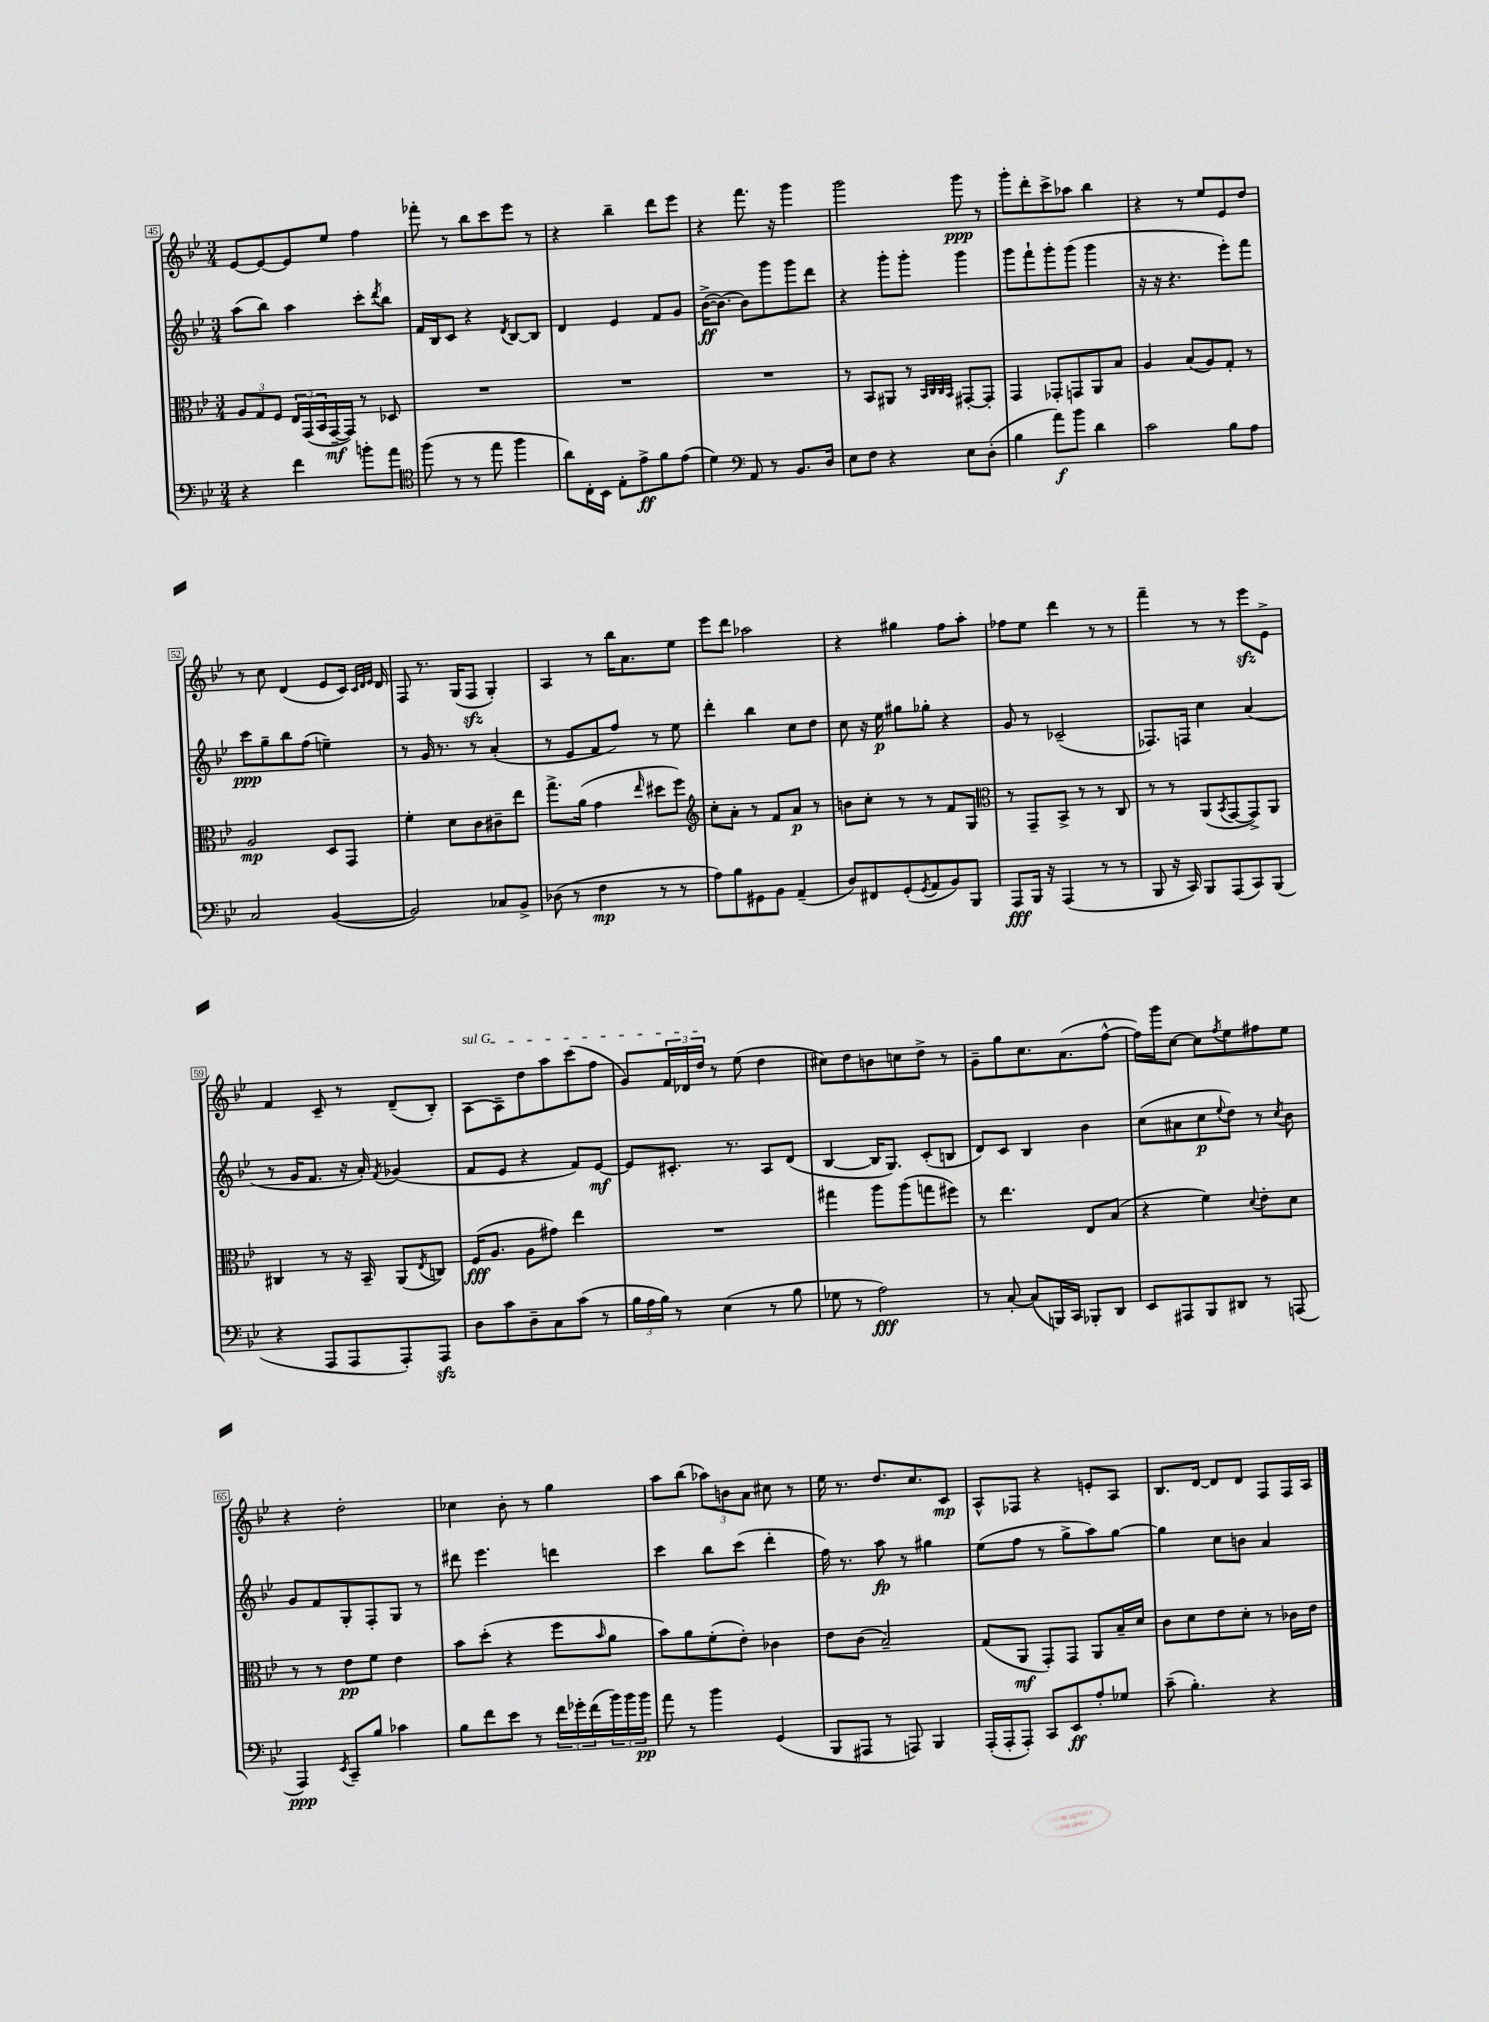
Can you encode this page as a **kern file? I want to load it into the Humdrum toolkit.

**kern	**kern	**kern	**kern
*staff4	*staff3	*staff2	*staff1
*clefF4	*clefC3	*clefG2	*clefG2
*k[b-e-]	*k[b-e-]	*k[b-e-]	*k[b-e-]
*M3/4	*M3/4	*M3/4	*M3/4
4r	12A/L	(8aa\L	[8e-/L
.	12G/	.	.
.	.	8bb-\J)	8e-/_
.	12F/J	.	.
4f\	24E-/LL	4aa\	8e-/]
.	(24GG/	.	.
.	24BB-/	.	.
.	[16GG~/	.	8ee-/J
.	16GG/]JJ)	.	.
8b'\L	8r	8ccc'\L	4ff\
.	.	8qddd/	.
8a\J	8D-/	8bb-\J	.
=	=	=	=
*clefC4	*	*	*
(8ff\	2.r	16f/LL	8fff-'\
.	.	16B-/J	.
8r	.	8c/J	8r
8r	.	4r	8bb-\L
8ee-\	.	.	8ccc\
.	.	8qd/	.
4ff\	.	[8B-/L	8eee-\J
.	.	8B-/]J	8r
=	=	=	=
8a\L)	2.r	4d/	4r
16C'\L	.	.	.
16BB-\JJ	.	.	.
8E-'\L	.	4e-/	4bb-~\
8e-^\	.	.	.
8f\	.	8f/L	8ddd\L
(8e-\J	.	8g/J	8eee-\J
=	=	=	=
4d\)	2.r	([16b-^\LK	4r
.	.	8.b-\_J)	.
*clefF4	*	*	*
8AA/	.	8b-\]L	8.fff\
8r	.	8ggg\	.
.	.	.	16r
8.BB-/L	.	8ggg\	4ggg\
.	.	8ddd\J	.
16D/Jk	.	.	.
=	=	=	=
8E-\L	8r	4r	2ggg\
8F\J	8BB-/L	.	.
4r	8AA#/J	8ggg'\L	.
.	8r	8ggg'\J	.
.	32qqBB-/LLL	.	.
.	32qqC/	.	.
.	32qqC/	.	.
.	32qqBB-/JJJ	.	.
8E-\L	[8GG#'/L	4ggg\	8ggg\
(8D'\J	8GG#'/]J	.	8r
=	=	=	=
4B-\	4GG/	8ggg\L	8ggg'\L
.	.	8fff`\	8ddd'\
8a\L)	8GG-'/L	8ggg'\	8ccc^\
8b-\J	8GG/	(8ggg\J	8aa-\J
4d\	8AA/	4ggg\	4bb-\
.	8B-/J	.	.
=	=	=	=
2c\	4A/	16r	4r
.	.	16r	.
.	.	4.r	.
.	(8B-/L	.	8r
.	8A/)	.	8ee-/L
8B-\L	8G'/J	8eee-'\L)	8e-/
8A\J	8r	8fff\J	8dd/J
=	=	=	=
2C/	2A/	8ccc\L	8r
.	.	8gg~\	8cc\
.	.	8bb-\	(4d/
.	.	(8ff\J	.
([4BB-/	8D/L	4ee~\)	8e-/L
.	8GG/J	.	16c/Jk)
.	.	.	32qqc/LLL
.	.	.	32qqd/
.	.	.	32qqe-/JJJ
.	.	.	16d/
=	=	=	=
2BB-/])	4f'\	8r	8F/
.	.	16g/	8.r
.	.	8.r	.
.	8d\L	.	.
.	.	.	(16G/LK
.	8c\	8r	8F/J
8C-/L	8c#~\	(4a'/	4G'/)
8BB-^/J	8ee-\J	.	.
=	=	=	=
(8D-\	8.gg^\L	8r	4A/
8r	.	8e-/L	.
.	(16a\Jk	.	.
4F\	4g\	8f/	8r
.	.	8ff/J)	16bb-\LK
.	.	.	8.a\
.	16qqee-/	.	.
8r	8dd#\L	8r	.
8r	8ff\J)	8ee-\	8ee-\J
=	=	=	=
*	*clefG2	*	*
8A\L)	8cc'\L	4ddd'\	8eee-\L
8B-\	8a'\J	.	8ddd\J
8GG#\	8r	4bb-\	2aa-\
8BB-\J	8f/L	.	.
(4AA~/	8a/J	8cc\L	.
.	8r	8dd\J	.
=	=	=	=
8D/L)	8b\L	8cc\	4r
8FF#/	8cc'\J	16r	.
.	.	16ee-\	.
(8GG'/	8r	8gg#\L	4gg#\
8qGG/	.	.	.
8AA/	8r	8gg-'\J	.
8BB-/)	8f/L	4r	8ff\L
8BBB-/J	8G/J	.	8aa'\J
=	=	=	=
*	*clefC3	*	*
8AAA/L	8r	8g/	8ff-\L
16BBB-/Jk	8GG~/L	8r	8ee-\J
16r	.	.	.
(4AAA/	8BB-^/J	(2c-~/	4ddd\
.	8r	.	.
8r	8r	.	8r
8r	8C/	.	8r
=	=	=	=
8BBB-/	8r	8.F-/L)	4fff~\
16r	8r	.	.
16CC/)	.	16F/Jk	.
8BBB-/L	(8AA/L	4cc\	8r
.	8qBB-/	.	.
(8AAA/	[8GG/	.	8r
8CC/)	8GG^/])	(4a/	8eee-\L
(8BBB-/J	8AA/J	.	8e-^\J
=	=	=	=
4r	4C#/	8r	4f/
.	.	16g/LK	.
.	.	8.f/J	.
8AAA/L	8r	.	8c~/
8AAA/	16r	16r	8r
.	16BB-~/	16a'/)	.
.	.	8qf/	.
8AAA'/)	(8AA/L	(4g-/	(8d~/L
.	8qE-/	.	.
8AAA/J	8C/J)	.	8B-'/J)
=	=	=	=
8D\L	(16F/LK	8f/L	[8A\L
.	8.A/J	.	.
8c\	.	8e-/J	8A~\]
8D~\	8A\L	4r	8dd\
8C\	8g#\J)	.	8aa\
(8c\J	4ee-\	8f/L)	(8ccc\
8r	.	[8e-/J	8ff\J
=	=	=	=
24B-\LL	2.r	8e-/]L	8g/L)
24A\	.	.	.
24B-\JJ)	.	.	.
8r	.	8.c#'/J	24f/L
.	.	.	24d-/
.	.	.	24dd/JJ
(4E-\	.	.	8r
.	.	8.r	.
.	.	.	(8ee-\
8r	.	8A/L	4dd\
8B-\	.	(8d/J	.
=	=	=	=
8G-\	4gg#\	[4B-/	8cc#\L)
8r	.	.	8dd\
2A\)	8aa\L	16B-/]LK	8b\
.	.	8.G/J)	.
.	(8aa\	.	8cc\
.	8gg\	(8c'/L	8dd^\J
.	8ff#\J)	8B/J	8r
=	=	=	=
8r	8r	8d/L)	8g~\L
[8C'/	4.ee-\	8c/J	8gg\
(8C/]L	.	4B-/	8.cc\
16BBB/L)	.	.	.
16CC/JJ	.	.	(8.a\
8BBB-'/L	8E-/L	4b-\	.
8DD/J	(8B-/J	.	[8ff^^\J
=	=	=	=
8EE-/L	4r	(8cc\L	16ff\]LL)
.	.	.	16ggg\J
8AAA#/	.	8a#\	[8cc\J
8BBB-/	4f\)	8cc\	8cc\]L
.	.	8qqee-/	8qff/
8DD#/J	.	8dd\J)	8ee-\
.	8qqd/	.	.
8r	8e-'\L	8r	8ff#\
.	.	8qcc/	.
(8AAA/	8d\J	8b-\	8ee-\J
=	=	=	=
4AAA/)	8r	8g/L	4r
.	8r	8f/	.
8qEE-/	.	.	.
8CC~/L	8e-\L	8G'/	2dd'\
8B-/J	8f\J	8F'/	.
4c-\	4e-\	8G/J	.
.	.	8r	.
=	=	=	=
8B-\L	8b-\L	8ddd#\	4cc-\
8f\	(8dd'\J	4.eee-\	.
8e-\J	4r	.	8b-'\
8r	.	.	8r
24f\LL	8ff\L	4ddd\	4gg\
24g-'\	.	.	.
(24f\	.	.	.
.	16qqb-/	.	.
24b-\)	8a\J	.	.
24b-\	.	.	.
24b-\JJ	.	.	.
=	=	=	=
8a\	8b-\L)	4ccc\	8aa\L
8r	8a\	.	(8bb-\J
4b-\	(8f'\	8bb-\L	12aa-\L)
.	.	.	12b\
.	8e-'\J)	(8ccc\J	.
.	.	.	12a\J
(4GG/	4c-\	4ddd'\	8cc#\
.	.	.	8r
=	=	=	=
8BBB-/L	8e-\L	16ff\)	16ee-\
.	.	8.r	8.r
8AAA#/J	(8c\J	.	.
8r	2B-~/)	8aa\	8.dd/L
8AAA/)	.	8r	.
.	.	.	8.cc/
4BBB-/	.	4gg#\	.
.	.	.	8c/J
=	=	=	=
(16AAA'/LL	(8G/L	(8ee-\L	8A^^/L
16AAA'/J	.	.	.
8AAA'/J)	8AA/J	8ff\J	8F-/J
8CC/L	8GG'/L)	8r	4r
8EE-/	8GG/J	8gg^\L	.
8A'/	8AA/L	8aa\)	8e'/L
8G-/J	16B-~/L	[8gg\J	8A/J
.	16d/JJ	.	.
=	=	=	=
(8c~\	8c\L	4gg\]	8.B-/L
4.B-'\)	8d\	.	.
.	.	.	[16d/Jk
.	8e-\	8cc\L	8d/]L
.	8d'\J	8b\J	8d/J
4r	8r	4a/	8F/L
.	16c-\LL	.	16F/L
.	16e-\JJ	.	16A/JJ
==	==	==	==
*-	*-	*-	*-
